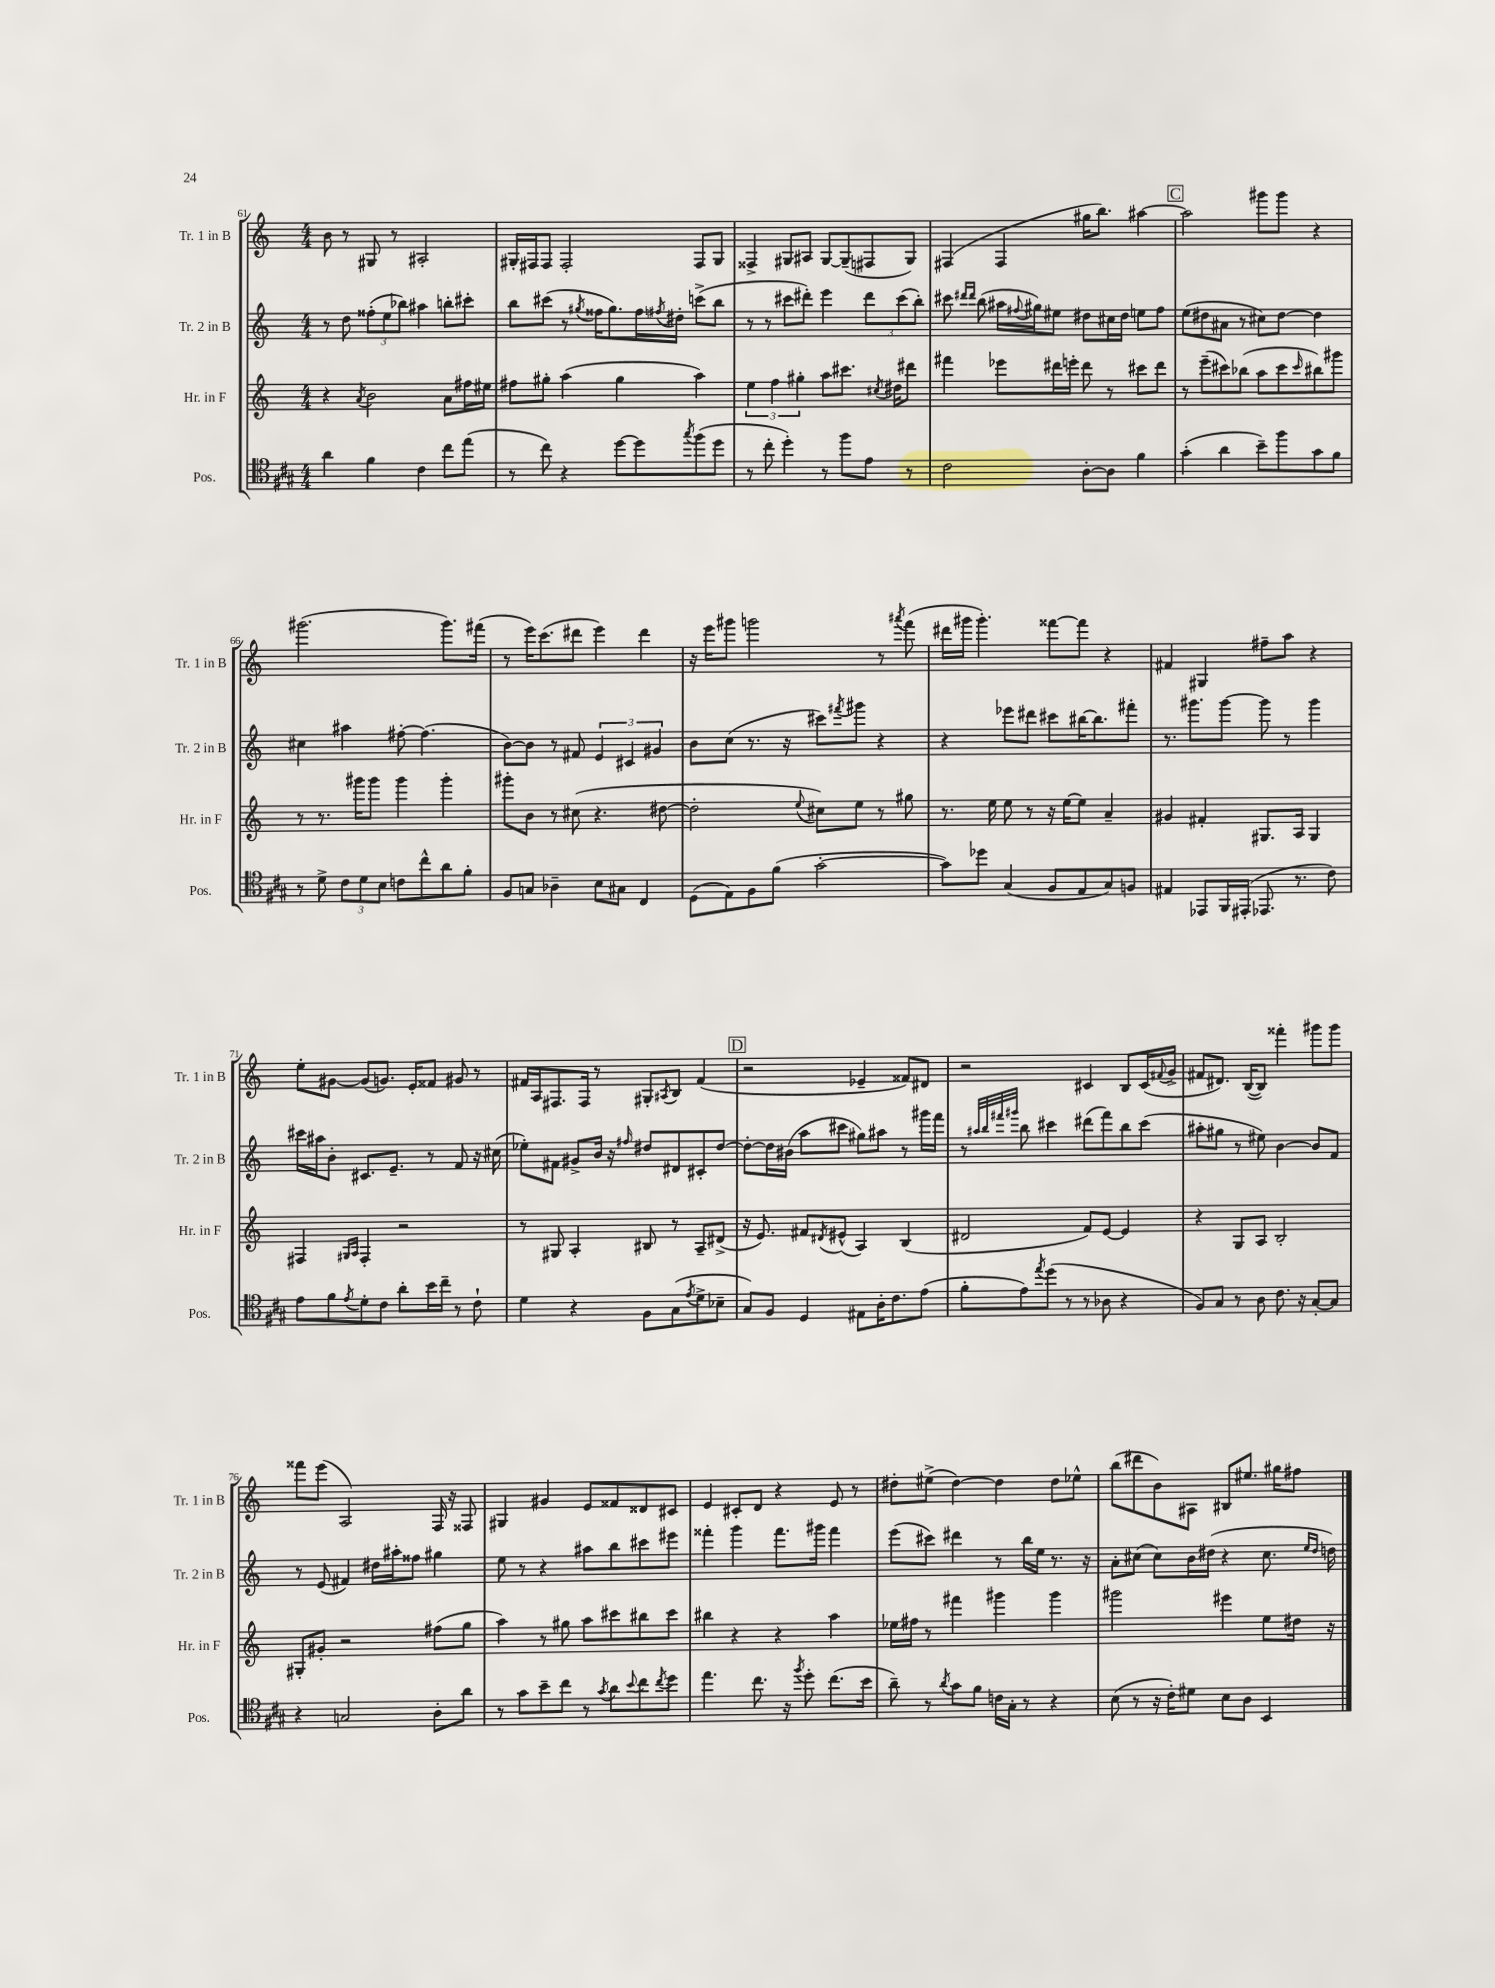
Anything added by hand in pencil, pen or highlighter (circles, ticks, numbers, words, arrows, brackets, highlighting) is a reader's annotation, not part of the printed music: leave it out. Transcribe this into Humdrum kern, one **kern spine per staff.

**kern	**kern	**kern	**kern
*staff4	*staff3	*staff2	*staff1
*clefC4	*clefG2	*clefG2	*clefG2
*k[f#c#g#]	*k[]	*k[]	*k[]
*M4/4	*M4/4	*M4/4	*M4/4
4a	4r	8r	8b
.	.	8dd	8r
.	8qa	.	.
4f#	2b	(12ff##'	8G#
.	.	12ee	.
.	.	.	8r
.	.	12bb-)	.
4c#	.	4aa#	2A#'
8cc#	8a	8bb'	.
(8ee	16ff#	8ccc#'	.
.	16ee#	.	.
=	=	=	=
8r	8ff#	8bb	16G#'
.	.	.	16F#
8cc#)	8gg#'	(8ccc#	8F#
4r	(4aa	8r	2F#'
.	.	8qgg#	.
.	.	16ff##	.
.	.	8.gg#)	.
[8dd	4gg#	.	.
8dd]	.	16ff##	.
.	.	8qff#	.
.	.	16dd#'	.
8qgg#	.	.	.
(8ff#	4aa)	(8ccc^	8F#
8dd	.	8bb	8G#
=	=	=	=
8r	6ee	8r	4F##^
8cc#'	.	8r	.
.	6ff	.	.
4dd')	.	8ccc#	8G#
.	6gg#'	.	.
.	.	8ddd#')	8A#
8r	8aa	4eee	[8G#
8ff#	8.ccc#	.	(8G#~]
8e	.	12ddd#	8F#
.	8qcc#	.	.
.	16dd#	.	.
.	.	(12ccc#	.
8r	8ddd#	.	8G#)
.	.	12bb')	.
=	=	=	=
2c#	4fff#	8ccc#	(4F#
.	.	16qqddd#	.
.	.	16qqddd#	.
.	.	(8bb	.
.	8eee-	16aa#	4F#
.	.	8qqff#	.
.	.	16gg#)	.
.	16ddd#	8ee#	.
.	16eee'	.	.
[8A'	8ddd#	8dd#	16gg#
.	.	.	8.bb)
8A]	8r	16cc#	.
.	.	16dd#	.
4f#	8ccc#	8ee	[4aa#
.	8ddd#	8ff#	.
=	=	=	=
(4g#'	8r	(8ee	2aa#]
.	(8eee~	8dd#	.
4a	8ccc#)	8a#	.
.	(8bb-	8r	.
8b~)	8aa	8cc#)	8ggg#
8ff#	8ccc#	[8dd#	8ggg#
.	16qqccc#	.	.
8g#	8bb#)	4dd#]	4r
8f#	8ggg#	.	.
=	=	=	=
8r	8r	4cc#	(2.ggg#
8d^	8.r	.	.
12c#	.	4aa#	.
.	16ggg#	.	.
12d	.	.	.
.	8ggg#	.	.
12B	.	.	.
8c	4ggg#	[8ff#'	.
8cc#^^	.	(4.ff#]	.
8a	4ggg#'	.	8.ggg#)
8f#'	.	.	.
.	.	.	(16fff#
=	=	=	=
8F#	8ggg#'	[8b)	8r
8G	8b	8b]	16eee)
.	.	.	(8.ccc
4A-~	8r	8r	.
.	(8cc#	8f#	8ddd#
8B	4.r	6e	4eee)
8G#	.	.	.
.	.	6c#	.
4C#	.	.	4ddd#
.	.	6g#	.
.	[8dd#	.	.
=	=	=	=
(8D	2dd#']	8b	16r
.	.	.	16eee
8E)	.	(8cc	8ggg#
8F#	.	8.r	2ggg
(8f#	.	.	.
.	.	16r	.
.	8qqee	.	.
[2g#'	8cc#)	8ccc#)	.
.	.	8qfff#	.
.	8ee	8ggg#	.
.	8r	4r	8r
.	.	.	8qaaa#
.	8gg#	.	(8fff
=	=	=	=
8g#])	8.r	4r	16ddd#
.	.	.	16ggg#
8dd-	.	.	4.ggg#')
.	16ee	.	.
(4G#	8ee	8eee-	.
.	8r	8ddd#	.
8F#	16r	8ccc#	[8fff##
.	[16ee	.	.
8E	8ee]	[16bb#	8fff##]
.	.	8.bb#]	.
8G#)	4a~	.	4r
8F	.	8fff#'	.
=	=	=	=
4E#	4g#	8.r	4f#
.	.	8.ggg#	.
8EE-	4f#'	.	4G#
16FF#	.	[8ggg#	.
(16EE#'	.	.	.
8.EE-	8.G#	8ggg#]	8ff#~
.	.	8r	8aa
8.r	16A	.	.
.	4G#	4ggg#	4r
8c#)	.	.	.
=	=	=	=
8e	4F#	16ccc#	8ee'
.	.	16aa#	.
8f#	.	8b'	[8g#
.	16qqG#	.	.
8qe	16qqA	.	.
8d'	4F#'	8.c#	(8g#]
8c#	.	.	8.g)
.	.	8.e~	.
8a'	2r	.	.
.	.	.	16e'
16b	.	8r	8f##
16cc#~	.	.	.
8r	.	8f	8g#
8c#`	.	16r	8r
.	.	(16cc#	.
=	=	=	=
4d	8r	8ee-')	16f#
.	.	.	16A
.	8G#	8f#	8.F#
4r	4A'	8g#^	.
.	.	.	16F#
.	.	16b	8r
.	.	16r	.
.	.	16qqff#	.
8F#	8B#	8dd#	8G#'
.	.	.	8qA#
(8G#	8r	8d#	8B
8qe	.	.	.
8d^	8A~	8c#'	(4f#
8B-~	(8d#^	[8dd#	.
=	=	=	=
8G#)	16r	8dd#'_	2r
.	8.e)	.	.
8F#	.	16dd#]	.
.	.	(16b#	.
4D	8f#	8aa	.
.	8qd#	.	.
.	(8e#^^	8ccc#	.
8E#	4A)	8gg#)	4e-~
16A'	.	8aa#	.
8.c#	.	.	.
.	(4B	8r	8f##)
(8e	.	16ggg#	8d#
.	.	16fff	.
=	=	=	=
8f#'	2d#	8r	2r
.	.	32qqaa#	.
.	.	32qqbb	.
.	.	32qqfff#	.
.	.	32qqggg#	.
8e)	.	8bb	.
8qee	.	.	.
(8dd	.	4ccc#	.
8r	.	.	.
8r	8f)	(8ddd#	4c#
8A-	[8e	8fff#)	.
4r	4e]	8bb	8B
.	.	(8ccc#	(16c#
.	.	.	8qqf#
.	.	.	16g^
=	=	=	=
8F#)	4r	8aa#'	8f#
8G#	.	8gg#	8.d#)
8r	8G	8r	.
.	.	.	([16B
8A	8A	8ee#)	8B])
8.c#	2B'	[4b	4fff##'
16r	.	.	.
[8G#'	.	8b]	8ggg#
8G#]	.	8f	8ggg#
=	=	=	=
4r	8G#'	8r	8fff##
.	8g#'	(8e	(8eee
2G	2r	4f#)	2A)
.	.	16dd#	.
.	.	16aa#'	.
.	.	8ff##	.
8A'	(8ff#	4gg#	16F
.	.	.	16r
8a	8gg	.	8F##
=	=	=	=
8r	4aa)	8ee	4G#
8g#	.	8r	.
8b~	8r	4r	4g#
8cc#	8gg#	.	.
8r	8aa	8aa#	8e
8qg#	.	.	.
8a	8ccc#	8bb	8f##
8qqb	.	.	.
8cc#	8bb#	8ccc#	8d##
8qcc#	.	.	.
8dd	8ccc#	8eee#	8c#
=	=	=	=
4.ee	4bb#	4fff##'	4e
.	4r	4ggg	8c#'
8.cc#	.	.	8d
.	4r	8.fff##	4r
16r	.	.	.
8qff#	.	.	.
8dd'	.	.	.
.	.	16ggg#	.
(8.cc#	4aa	4fff##	8e
.	.	.	8r
16b	.	.	.
=	=	=	=
8a~)	16ee-	(8eee	8dd#'
.	16ff#	.	.
8r	8r	8ccc#)	(8ee#^
8qa	.	.	.
8g#	4fff#	4ddd#	[4dd#)
8f#	.	.	.
16c	4ggg#	8r	4dd#]
16G#'	.	.	.
8r	.	16bb	.
.	.	16ee	.
4r	4ggg#	8.r	8dd#
.	.	.	8ee-^^
.	.	16r	.
=	=	=	=
(8B	2ggg#	8a'	(8bb
8r	.	(8cc#	8ddd#
16r	.	8cc#)	8b)
16c#')	.	.	.
8d#	.	16b	8A#
.	.	(16dd#	.
8B	4eee#	4r	8B#
8A	.	.	8.ee#
4BB	8ee	8.cc#	.
.	.	.	16gg#
.	16dd#	.	8ff#
.	.	16qqee	.
.	.	16qqdd#	.
.	16r	16dd)	.
==	==	==	==
*-	*-	*-	*-
